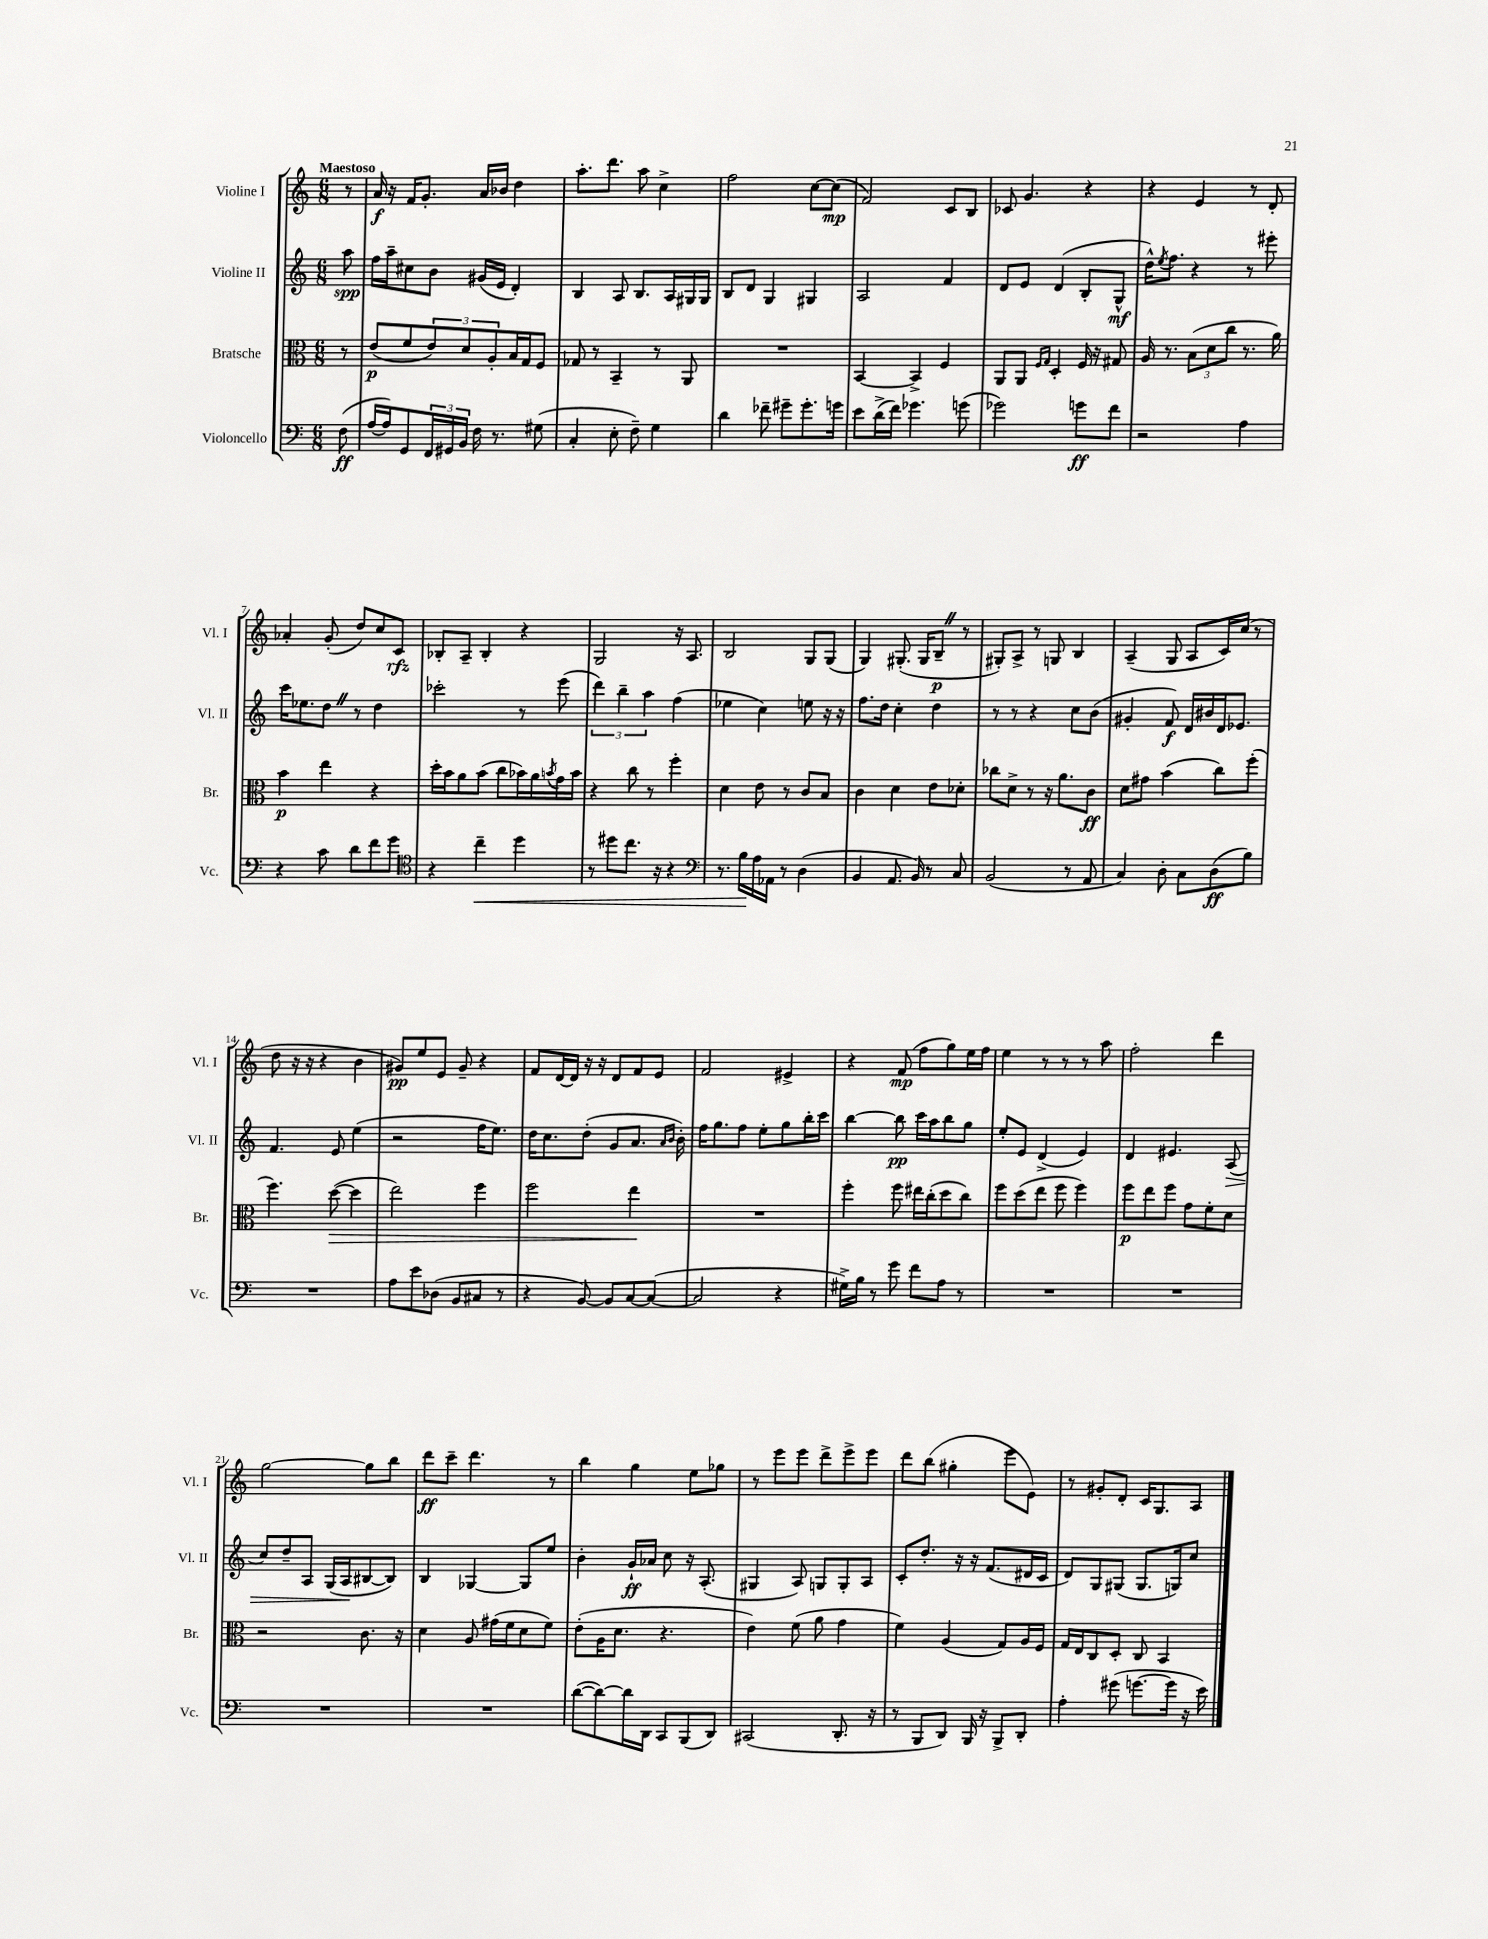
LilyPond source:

<<
\new StaffGroup <<
\new Staff = "s0" \with { instrumentName = "Violine I" shortInstrumentName = "Vl. I" } {
    \clef treble \key c \major \numericTimeSignature \time 6/8 \partial 8 \tempo "Maestoso"
    r8 |
    a'16\f r16 f'16 g'8.-. a'16 bes'16 d''4 |
    a''8.-. d'''8. a''8 c''4-> |
    f''2 c''8~ c''8\mp( |
    f'2) c'8 b8 |
    ces'8 g'4. r4 |
    r4 e'4 r8 d'8-. |
    aes'4-. g'8-.( d''8) c''8 c'8\rfz |
    bes8-. a8-- bes4-. r4 |
    g2 r16 a8. |
    b2 g8 g8( |
    g4) gis8.-.( gis16 b8--\p \once \override BreathingSign.text = \markup { \musicglyph "scripts.caesura.straight" } \breathe r8 |
    gis8-.) a8-> r8 g8 b4 |
    a4--( g8 a8 c'16) c''16( r8 |
    d''8 r16 r16 r4 b'4 |
    gis'8\pp) e''8 e'8 gis'8-- r4 |
    f'8 d'16~ d'16 r16 r16 d'8 f'8 e'8 |
    f'2 eis'4-> |
    r4 f'8\mp( f''8 g''8) e''16 f''16 |
    e''4 r8 r8 r8 a''8 |
    f''2-. d'''4 |
    g''2~ g''8 b''8 |
    d'''8\ff c'''8-- d'''4. r8 |
    b''4 g''4 e''8 ges''8 |
    r8 e'''8 e'''8 d'''8-> e'''8-> e'''8 |
    d'''8 b''8( gis''4-. e'''8 e'8) |
    r8 gis'8-. d'8-. c'16 g8. a8 \bar "|." |
}
\new Staff = "s1" \with { instrumentName = "Violine II" shortInstrumentName = "Vl. II" } {
    \clef treble \key c \major \numericTimeSignature \time 6/8 \partial 8
    a''8\spp |
    f''16 a''16-- cis''8 b'8 gis'16( e'16 d'4-.) |
    b4 a8 b8. a16 gis16 gis16 |
    b8 d'8 g4 gis4 |
    a2 f'4 |
    d'8 e'8 d'4( b8-. g8-^\mf |
    d''16-^) \acciaccatura { e''8 } f''8. r4 r8 eis'''8-. |
    c'''16 ees''8. d''8 \once \override BreathingSign.text = \markup { \musicglyph "scripts.caesura.straight" } \breathe r8 d''4 |
    ces'''2-. r8 e'''8( |
    \tuplet 3/2 { d'''4) b''4-- a''4 } f''4( |
    ees''4 c''4) e''8 r16 r16 |
    f''8. d''16 c''4-. d''4 |
    r8 r8 r4 c''8 b'8( |
    gis'4-. f'8\f) d'16 bis'16 d'16 ees'8. |
    f'4. e'8 e''4( |
    r2 f''16 e''8.) |
    d''16 c''8. d''8-.( g'8 a'8. \grace { a'16 b'16 } b'16-.) |
    f''16 g''8. f''8 e''8-. g''8 b''16-. c'''16 |
    b''4~ b''8\pp c'''16 a''16 b''8 g''8 |
    e''8-. e'8 d'4->( e'4) |
    d'4 eis'4. a8\>( |
    c''8) d''8-- a8 g16( a16\! bis8~ bis8) |
    b4 ges4~ ges8 e''8 |
    b'4-. g'16-!\ff aes'16 c''8 r16 a8.-.( |
    gis4 a8) g8 g8-. a8 |
    c'8-. d''8.-. r16 r16 f'8.( dis'16 c'16 |
    d'8) g8 gis8( gis8. g16) c''8 \bar "|." |
}
\new Staff = "s2" \with { instrumentName = "Bratsche" shortInstrumentName = "Br." } {
    \clef alto \key c \major \numericTimeSignature \time 6/8 \partial 8
    r8 |
    e'8\p( f'8 \tuplet 3/2 { e'8) d'8 a8-. } b16 g16 f8 |
    ges8 r8 b,4-- r8 a,8 |
    R2. |
    b,4~ b,4-> f4 |
    a,8 a,8 \grace { f16 g16 } d4-. f16 r16 gis8 |
    a16 r8. \tuplet 3/2 { b8( d'8 c''8 } r8. a'16) |
    b'4\p e''4 r4 |
    d''16-. b'16 a'8 b'8( c''8 bes'16) a'16 \acciaccatura { b'8 } g'16 b'16 |
    r4 c''8 r8 f''4-. |
    d'4 e'8 r8 c'8 b8 |
    c'4 d'4 e'8 des'8-. |
    ces''8 d'8-> r8 r16 a'8. c'8\ff |
    d'8 gis'8 b'4( c''8) f''8-.( |
    f''4.) d''8~\>( d''4 |
    e''2) f''4 |
    f''2 e''4\! |
    R2. |
    f''4-. f''8 eis''16 c''16-.( d''8 c''8) |
    f''8 d''8( e''8 f''8 f''4) |
    f''8\p e''8 f''8 g'8 f'8-. d'8 |
    r2 c'8. r16 |
    d'4 a8 gis'16( f'16 d'8 f'8) |
    e'8-.( a16 d'8. r4. |
    e'4) f'8( a'8 g'4 |
    f'4) a4( g8) a16 f16 |
    g16 e16 c8 d8-. c8 b,4 \bar "|." |
}
\new Staff = "s3" \with { instrumentName = "Violoncello" shortInstrumentName = "Vc." } {
    \clef bass \key c \major \numericTimeSignature \time 6/8 \partial 8
    f8\ff( |
    a16~ a16) g,8 \tuplet 3/2 { f,16 gis,16 b,16 } f16 r8. gis8( |
    c4-. e8-. f8--) g4 |
    d'4 fes'8-- gis'8-- gis'8.-. g'16 |
    e'8 d'16->( f'16) ges'4. g'8( |
    ges'2) g'8\ff f'8 |
    r2 a4 |
    r4 c'8 d'8 f'8 g'8 |
    \clef tenor r4 c''4--\< d''4 |
    r8 dis''8 c''8. r16 r4 |
    \clef bass r8. b16\! a16 aes,16 r8 d4( |
    b,4 a,8. b,16) r8 c8 |
    b,2( r8 a,8 |
    c4) d8-. c8 d8\ff( b8) |
    R2. |
    a8 e'8 des8( b,8 cis8 r8 |
    r4 b,8~) b,8 c8~ c8~( |
    c2 r4 |
    gis16->) b16 r8 g'8 f'8 a8 r8 |
    R2. |
    R2. |
    R2. |
    R2. |
    d'8~( d'8~) d'16 d,16 c,8 b,,8( d,8) |
    cis,2( d,8.-. r16 |
    r8 b,,8 d,8) b,,16 r16 b,,8-> d,8-. |
    a4-. gis'8( g'8.~ g'16 r16 e'16) \bar "|." |
}
>>
>>
